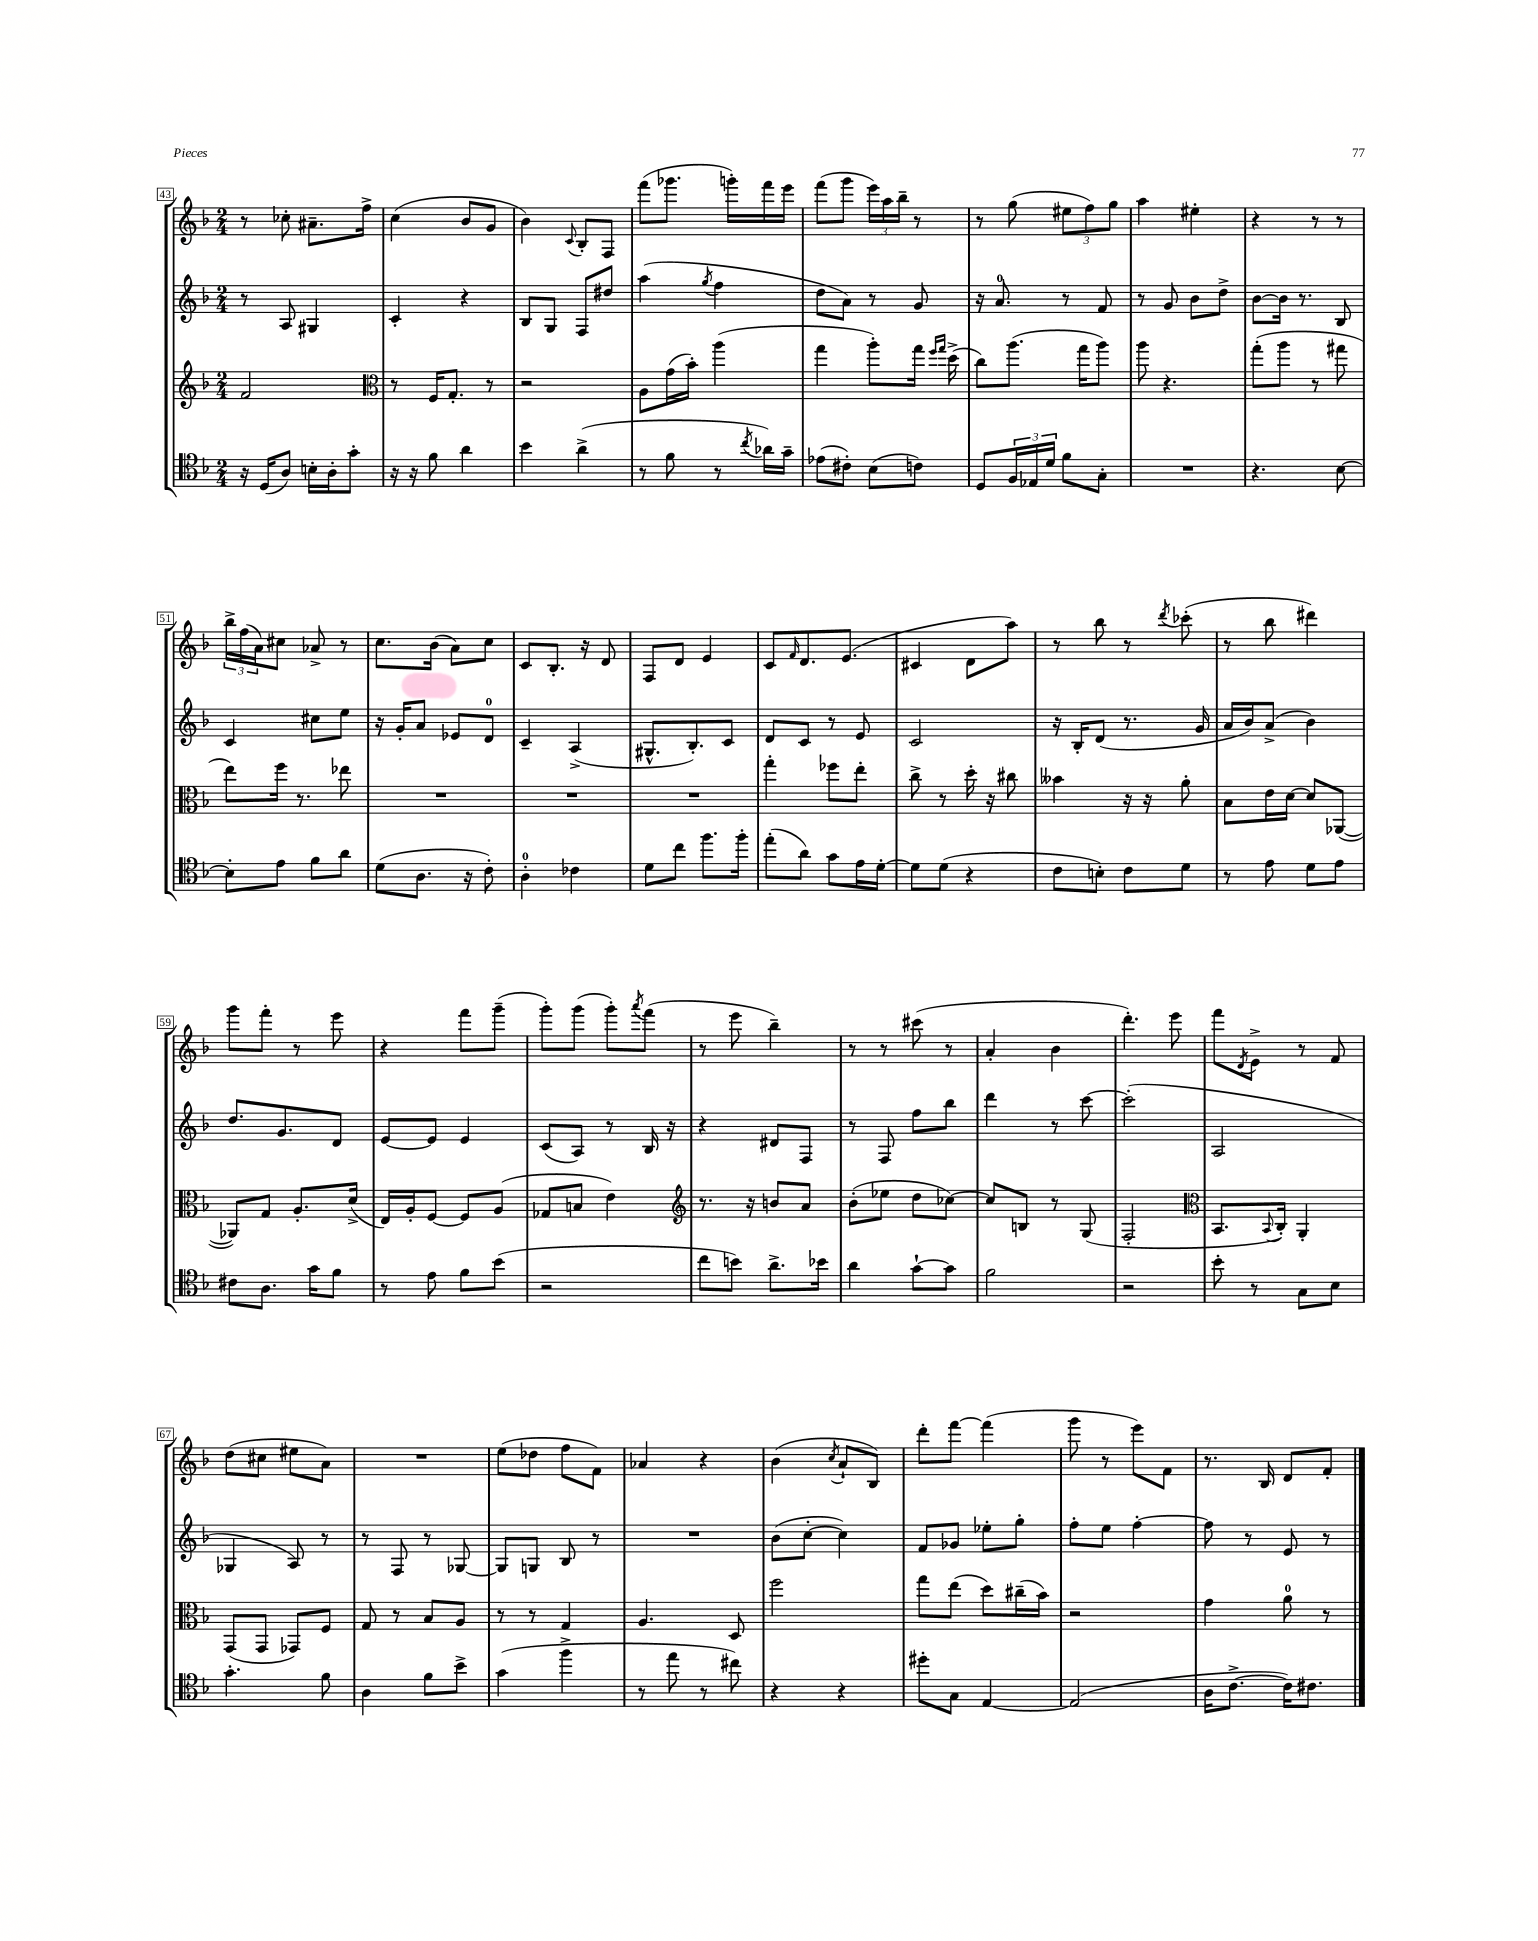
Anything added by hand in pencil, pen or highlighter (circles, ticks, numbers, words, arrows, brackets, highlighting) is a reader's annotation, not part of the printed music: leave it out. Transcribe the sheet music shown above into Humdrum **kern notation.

**kern	**kern	**kern	**kern
*staff4	*staff3	*staff2	*staff1
*clefC4	*clefG2	*clefG2	*clefG2
*k[b-]	*k[b-]	*k[b-]	*k[b-]
*M2/4	*M2/4	*M2/4	*M2/4
16r	2f/	8r	8r
(16D/LK	.	.	.
8A/J)	.	8A/	8cc-'\
16B'\LL	.	4G#/	8.a#~\L
16A'\J	.	.	.
8g'\J	.	.	.
.	.	.	16ff^\Jk
=	=	=	=
*	*clefC3	*	*
16r	8r	4c'/	(4cc\
16r	.	.	.
8f\	16F/LK	.	.
.	8.G'/J	.	.
4a\	.	4r	8b-/L
.	8r	.	8g/J
=	=	=	=
4b-\	2r	8B-/L	4b-\)
.	.	8G/J	.
.	.	.	8qqc/
(4a^\	.	8F/L	8B-'/L
.	.	8dd#/J	8F/J
=	=	=	=
8r	8A\L	(4aa\	(8fff\L
8f\	(16g\L	.	8.ggg-\J
.	16b-'\JJ)	.	.
.	.	8qgg/	.
8r	(4aa\	4ff\	.
.	.	.	16ggg'\LL)
8qcc/	.	.	.
16a-\LL)	.	.	16fff\
16g~\JJ	.	.	16eee\JJ
=	=	=	=
(8e-\L	4gg\	8dd\L	(8fff\L
8c#'\J)	.	8a\J)	8ggg\J
(8B-\L	8aa'\L)	8r	24eee\LL)
.	.	.	24aa\
.	.	.	24bb-~\JJ
8c\J)	16gg\Jk	8g/	8r
.	16qqff/LL	.	.
.	16qqgg/JJ	.	.
.	(16dd^\	.	.
=	=	=	=
8D/L	8cc\L)	16r	8r
.	.	8.a/	.
24F/L	(8.aa\J	.	(8gg\
24E-/	.	.	.
24d/JJ	.	.	.
8f\L	.	8r	12ee#\L
.	16gg\LK	.	.
.	.	.	12ff\)
8G'\J	8aa\J)	8f/	.
.	.	.	12gg\J
=	=	=	=
2r	8aa\	8r	4aa\
.	4.r	8g/	.
.	.	8b-\L	4ee#'\
.	.	8dd^\J	.
=	=	=	=
4.r	(8gg'\L	[8b-\L	4r
.	8aa\J	16b-\]Jk	.
.	.	8.r	.
.	8r	.	8r
[8B-\	8gg#\	8B-/	8r
=	=	=	=
8B-'\]L	8ee\L)	4c/	24bb-^\LL
.	.	.	(24ff\
.	.	.	24a\J)
8e\J	16ff\Jk	.	8cc#\J
.	8.r	.	.
8f\L	.	8cc#\L	8a-^/
8a\J	8ee-\	8ee\J	8r
=	=	=	=
(8d\L	2r	16r	8.cc\L
.	.	16g'/LK	.
8.A\J	.	8a/J	.
.	.	.	(16b-\Jk
.	.	8e-/L	8a\L)
16r	.	.	.
8c'\)	.	8d/J	8cc\J
=	=	=	=
4A'\	2r	4c~/	8c/L
.	.	.	8.B-'/J
4c-\	.	(4A^/	.
.	.	.	16r
.	.	.	8d/
=	=	=	=
8d\L	2r	8.G#^^/L	8F/L
8cc\J	.	.	8d/J
.	.	8.B-'/)	.
8.ff\L	.	.	4e/
.	.	8c/J	.
16ff'\Jk	.	.	.
=	=	=	=
(8ee'\L	4gg'\	8d/L	8c/L
.	.	.	16qqf/
8a\J)	.	8c/J	8.d/
8g\L	8ff-\L	8r	.
.	.	.	(8.e/J
16e\L	8ee'\J	8e/	.
[16d'\JJ	.	.	.
=	=	=	=
8d\]L	8cc^\	2c/	4c#/
(8d\J	8r	.	.
4r	16dd'\	.	8d\L
.	16r	.	.
.	8cc#\	.	8aa\J)
=	=	=	=
8c\L	4b--\	16r	8r
.	.	16B-'/LK	.
8B'\J)	.	(8d/J	8bb-\
8c\L	16r	8.r	8r
.	16r	.	.
.	.	.	8qddd/
8d\J	8a'\	.	(8ccc-'\
.	.	16g/	.
=	=	=	=
8r	8B-\L	16a/LL	8r
.	.	16b-/J)	.
8e\	16e\L	(8a^/J	8bb-\
.	[16d\JJ	.	.
8d\L	8d/]L	4b-\)	4ddd#\)
8e\J	([8AA-/J	.	.
=	=	=	=
8c#\L	8AA-/]L)	8.dd/L	8ggg\L
8.A\J	8G/J	.	8fff'\J
.	.	8.g/	.
.	8.A'/L	.	8r
16g\LK	.	.	.
8f\J	.	8d/J	8eee\
.	(16d^/Jk	.	.
=	=	=	=
8r	16E/LL)	[8e/L	4r
.	16A'/J	.	.
8e\	[8F/J	8e/]J	.
8f\L	8F/]L	4e/	8fff\L
(8b-\J	(8A/J	.	(8ggg~\J
=	=	=	=
2r	8G-/L	(8c/L	8ggg'\L)
.	8B/J	8A/J)	(8ggg\J
.	4e\)	8r	8ggg'\L)
.	.	.	8qaaa/
.	.	16B-/	(8fff\J
.	.	16r	.
=	=	=	=
*	*clefG2	*	*
8cc\L	8.r	4r	8r
8b\J)	.	.	8eee\
.	16r	.	.
8.a^\L	8b/L	8d#/L	4bb-~\)
.	8a/J	8F/J	.
16b-\Jk	.	.	.
=	=	=	=
4a\	(8b-'\L	8r	8r
.	8ee-\J	8F/	8r
[8g`\L	8dd\L	8ff\L	(8ccc#\
8g\]J	[8cc-\J)	8bb-\J	8r
=	=	=	=
2f\	8cc-/]L	4ddd\	4a'/
.	8B/J	.	.
.	8r	8r	4b-\
.	(8G/	[8ccc\	.
=	=	=	=
2r	2F'/	(2ccc'\]	4.ddd'\)
.	.	.	8eee\
=	=	=	=
*	*clefC3	*	*
8b-'\	8.BB-/L	2A/	8fff\L
.	.	.	8qd/
8r	.	.	8e^\J
.	8qqBB-/	.	.
.	16C'/Jk)	.	.
8G\L	4AA'/	.	8r
8B-\J	.	.	8f/
=	=	=	=
4.g'\	(8GG/L	4G-/	(8dd\L
.	8GG/J	.	8cc#\J
.	8GG-/L)	8A/)	8ee#\L
8f\	8F/J	8r	8a\J)
=	=	=	=
4A\	8G/	8r	2r
.	8r	8F/	.
8f\L	8B-/L	8r	.
8b-^\J	8A/J	[8G-/	.
=	=	=	=
(4g\	8r	8G-/]L	(8ee\L
.	8r	8G/J	8dd-\J
4ff^\	4G/	8B-/	8ff\L
.	.	8r	8f\J)
=	=	=	=
8r	4.A/	2r	4a-/
8ee\	.	.	.
8r	.	.	4r
8cc#\)	8D/	.	.
=	=	=	=
4r	2ff\	(8b-\L	(4b-\
.	.	[8cc'\J	.
.	.	.	8qcc/
4r	.	4cc\])	8a`/L
.	.	.	8B-/J)
=	=	=	=
8dd#'\L	8gg\L	8f/L	8ddd'\L
8G\J	(8ee\J	8g-/J	[8fff\J
[4E/	8dd\L)	8ee-'\L	(4fff\]
.	(16cc#~\L	8gg'\J	.
.	16b-\JJ)	.	.
=	=	=	=
(2E/]	2r	8ff'\L	8ggg\
.	.	8ee\J	8r
.	.	[4ff'\	8eee\L)
.	.	.	8f\J
=	=	=	=
16A\LK	4g\	8ff\]	8.r
[8.c^\J	.	.	.
.	.	8r	.
.	.	.	16B-/
16c\]LK)	8a\	8e/	8d/L
8.c#\J	.	.	.
.	8r	8r	8f'/J
==	==	==	==
*-	*-	*-	*-
